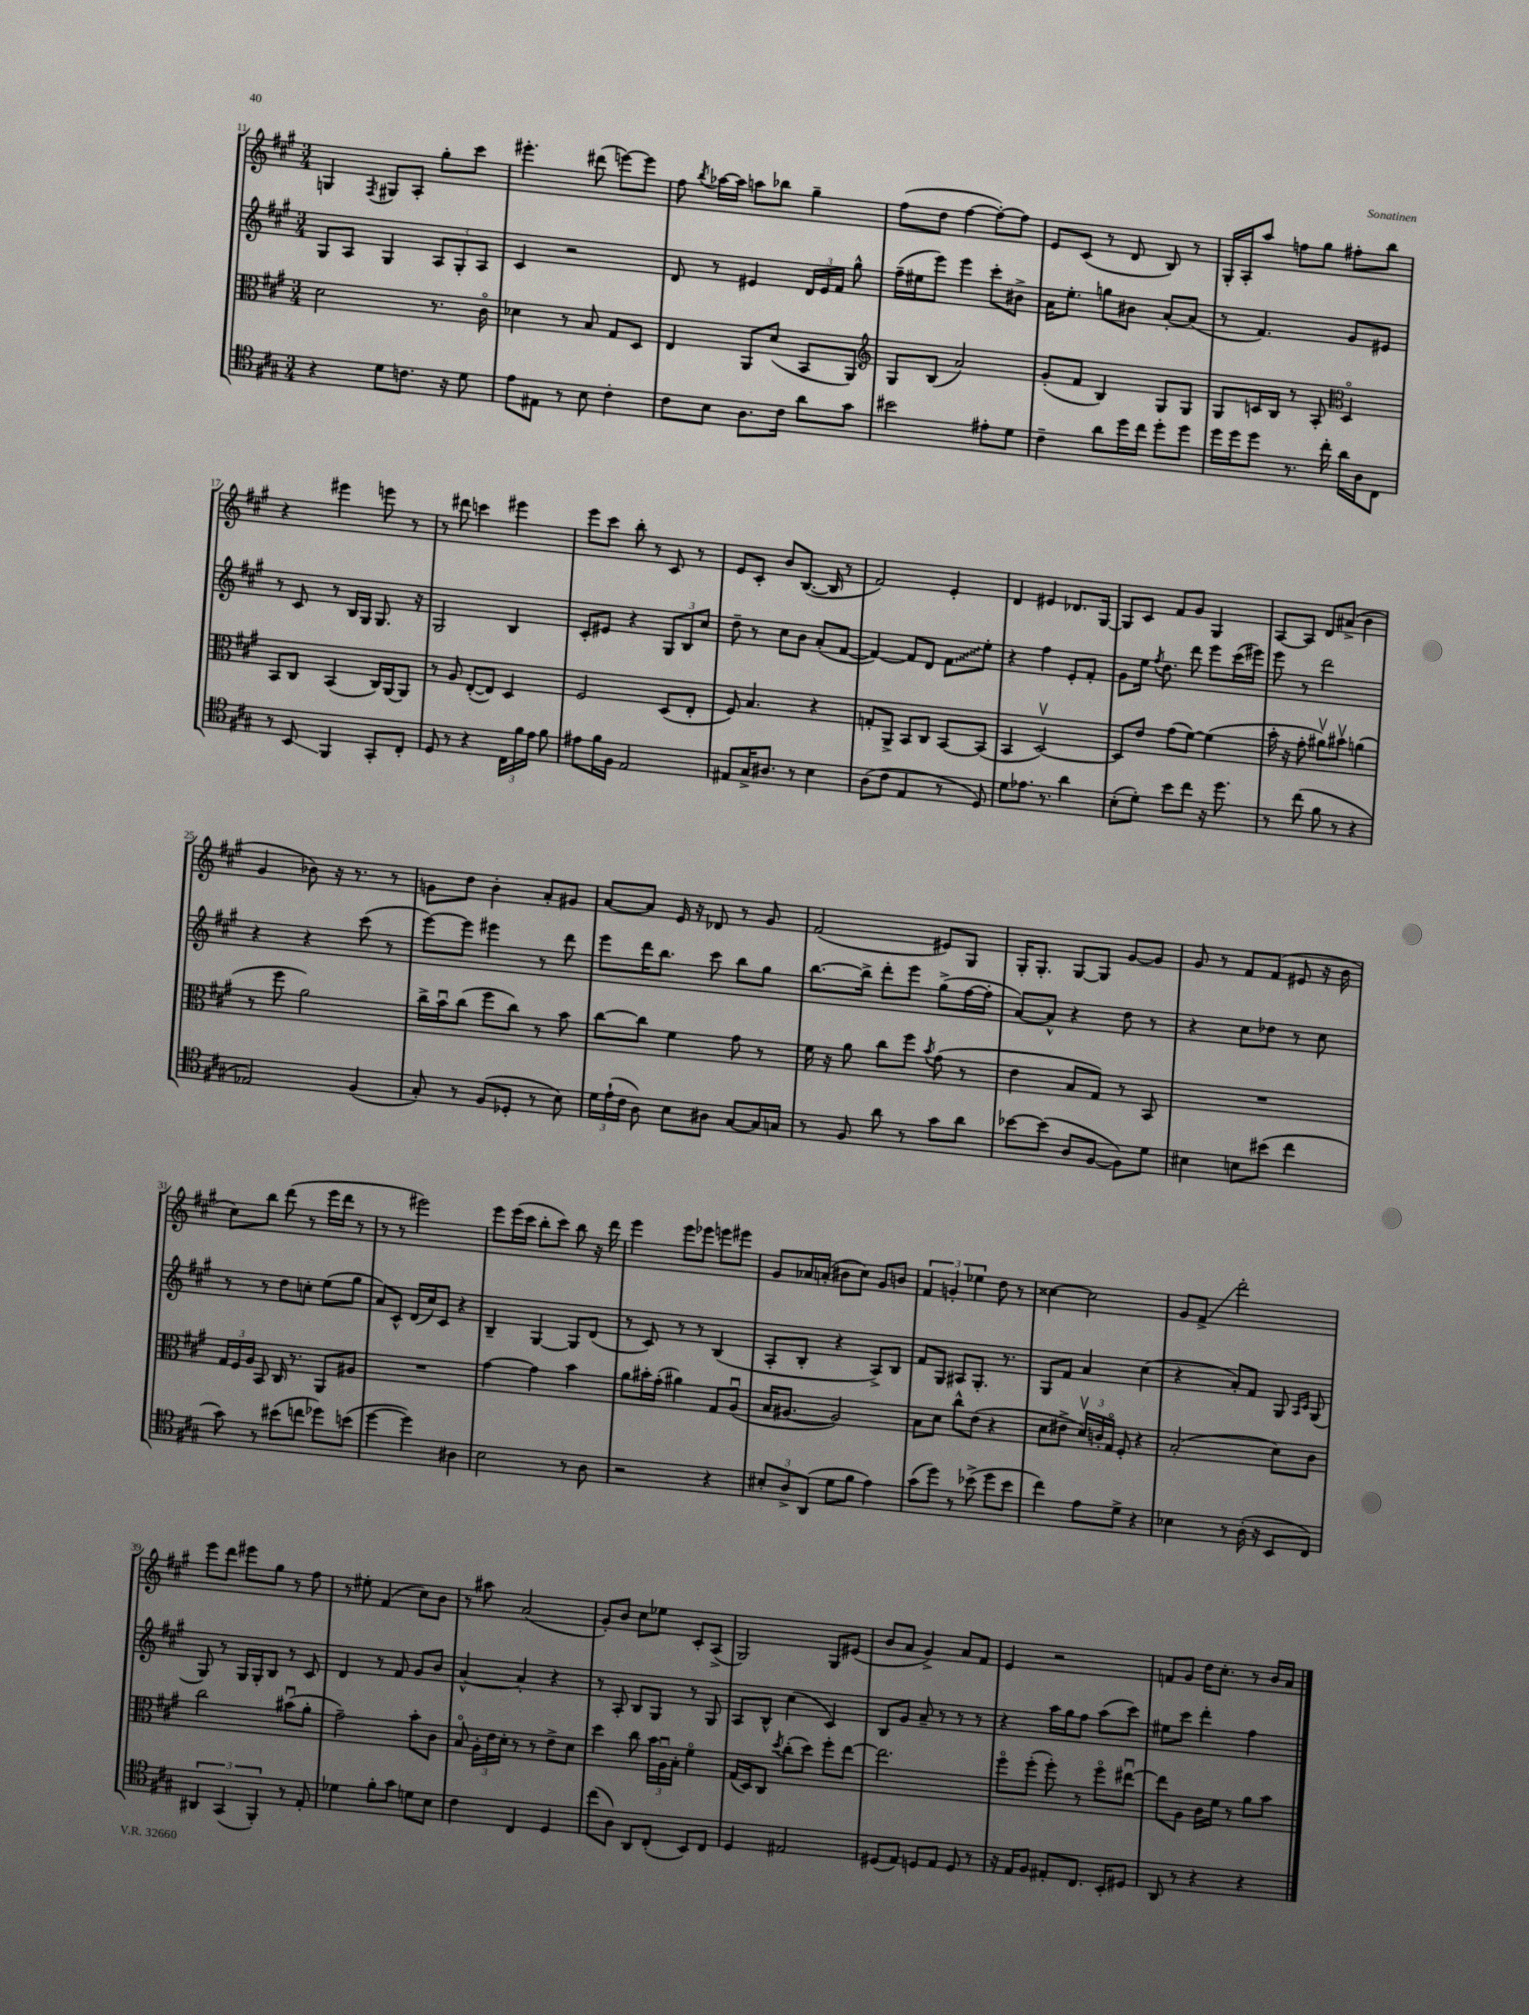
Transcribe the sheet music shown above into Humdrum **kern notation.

**kern	**kern	**kern	**kern
*staff4	*staff3	*staff2	*staff1
*clefC4	*clefC3	*clefG2	*clefG2
*k[f#c#g#]	*k[f#c#g#]	*k[f#c#g#]	*k[f#c#g#]
*M3/4	*M3/4	*M3/4	*M3/4
4r	2d\	8G#/L	4G/
.	.	8A/J	.
.	.	.	8qF#/
8d\L	.	4G#/	8G#/L
8.c\J	.	.	8A'/J
.	8.r	12A/L	8gg#'\L
16r	.	.	.
.	.	12G#'/	.
8d\	.	.	8ccc#\J
.	.	12A/J	.
.	16c#o\	.	.
=	=	=	=
8e\L	4d-\	4c#/	4.eee#'\
8E#\J	.	.	.
8r	8r	2r	.
8B\	8B/	.	(8ddd#\
4c#'\	8G#/L	.	[8eee\L)
.	8D/J	.	8eee\]J
=	=	=	=
8c#\L	4E/	8d/	8ff#\
.	.	.	8qbb/
8B\J	.	8r	[16aa-\LL
.	.	.	16aa-\]JJ
8.A\L	8AA/L	4e#/	8aa\L
.	(8d/J	.	8bb-\J
16c#\Jk	.	.	.
8a\L	8BB/L	24d/LL	4gg#~\
.	.	24e#/	.
.	.	24f#/JJ	.
8g#\J	8AA/J)	8gg#^^\	.
=	=	=	=
*	*clefG2	*	*
2b#\	8G#/L	(16ff#~\LL	(8ff#\L
.	.	16ee#\J	.
.	(8B/J	8eee\J)	8dd\J
.	2a/)	4eee\	[4ff#\
8e#'\L	.	8ccc#'\L	8ff#'\_L)
8d\J	.	8b#^\J	8ff#\]J
=	=	=	=
4c#~\	(8g#'/L	16a\LK	8e/L
.	.	8.ee'\J	.
.	8f#/J	.	(8c#/J
8a\L	4B/)	8gg\L	8r
16dd\L	.	8b#\J	8d/
16cc#\JJ	.	.	.
8dd'\L	8G#/L	[8a'/L	8B/)
8dd\J	8G#/J	(8a/]J	8r
=	=	=	=
16dd\LL	8G#/L	8r	16G#'/LL
16dd\J	.	.	16A'/J
8dd\J	16c/L	4.f#/)	8aa/J
.	16B/JJ	.	.
8.r	8r	.	8ff\L
.	8A'/	.	8gg#\J
16cc#'\	.	.	.
*	*clefC3	*	*
16a\LL	4Do/	8g#/L	8ff#'\L
16A\J	.	.	.
8C#\J	.	8e#/J	8bb\J
=	=	=	=
8r	8BB/L	8r	4r
8BB/	8C#/J	8c#/	.
4FF#/	(4BB/	8r	4eee#\
.	.	16B/LL	.
.	.	16G#/JJ	.
8GG#'/L	16C#/LL)	8.G#/	8eee\
.	[16AA/J	.	.
8C#'/J	8AA/]J	.	8r
.	.	16r	.
=	=	=	=
8D/	8r	2G#/	8r
8r	8A/	.	8ddd#\
4r	([8E'/L	.	4ccc\
.	8E/]J)	.	.
24C#\LL	4D/	4B/	4eee#\
24f#\	.	.	.
24e\JJ	.	.	.
8f#\	.	.	.
=	=	=	=
8e#\L	2F#/	8c#'/L	8eee\L
16f#\L	.	8e#/J	8ccc#\J
16F#\JJ	.	.	.
2E/	.	4r	8bb'\
.	.	.	8r
.	(8D/L	12G#/L	8c#/
.	.	12B/	.
.	8E'/J	.	8r
.	.	12cc#/J	.
=	=	=	=
8E#/L	8F#/)	8dd~\	8e/L
16G#^/K	4.B/	8r	8c#'/J
8.A#/J	.	.	.
.	.	8cc#\L	8b/L
8r	.	8b\J	([8.B/J
4B\	4r	(8a'/L	.
.	.	.	16B/]
.	.	[8f#/J	8r
=	=	=	=
(8A\L	8G'/L	4f#/_)	2f#/)
8c#\J	8AA^/J	.	.
4E/	8BB/L	8f#/]L	.
.	8C#/J	8d/J	.
8r	[8BB/L	8f#\L	4e'/
8D/)	(8BB/]J	8ee'\J	.
=	=	=	=
8d\L	4BB/	4r	4d/
8.e-\J	.	.	.
.	[2Dv/)	4ff#\	4e#/
8.r	.	.	.
4a\	.	8e'/L	8.d-/L
.	.	8f#'/J	.
.	.	.	[16G#/Jk
=	=	=	=
(8B'\L	8D/]L	8g#\L	8G#/]L
8d'\J)	8e/J	16ee\Jk	8c#/J
.	.	8qff#/	.
.	.	8.dd\	.
8b\L	(8g#\L	.	8f#/L
8cc#\J	[8f#\J)	8ddd\	8g#/J
16r	(4f#\]	8eee\L	4G#/
8.dd\	.	.	.
.	.	(16ccc#\L	.
.	.	16eee#\JJ)	.
=	=	=	=
8r	16b'\	8eee\	[8A/L
.	16r	.	.
(8cc#\	8g#'\	8r	8A/]J
8f#\	8a#v\L)	2ddd\	8d/L
8r	8b#v\J	.	(8a#^/J
4r	(4a\	.	4b\
=	=	=	=
2E-/)	8r	4r	4g#/
.	8ff#\	.	.
.	2a\)	4r	8b-\)
.	.	.	16r
.	.	.	8.r
(4F#/	.	(8ccc#\	.
.	.	8r	8r
=	=	=	=
8G#'/)	16cc#^\LL	[8eee\L)	8g\L
.	16bu\J	.	.
8r	(8cc#\J	8eee\]J	8dd\J
(8F#/L	8ff#\L	4eee#\	4b'\
8D-'/J	8cc#\J)	.	.
8r	8r	8r	8a'/L
8B\)	8b\	8ddd\	8g#/J
=	=	=	=
24d\LL	[8cc#\L	8eee\L	[8a/L
(24e`\	.	.	.
24c#\JJ	.	.	.
8A\)	8cc#\]J	16ddd\K	8a/]J
.	.	8.bb\J	.
8B\L	4f#\	.	16e/
.	.	.	16r
8A#\J	.	8ccc#\	8d-/
[8G#/L	8g#\	8bb\L	8r
16G#/]L	8r	8gg#\J	8g#/
16G/JJ	.	.	.
=	=	=	=
8r	16f#\	[8.bb\L	(2f#/
.	16r	.	.
8F#/	8a\	.	.
.	.	16bb^\]Jk	.
8a\	8cc#\L	8ddd'\L	.
8r	8ff#\J	8eee\J	.
.	8qb/	.	.
8g#\L	(8g#\	(8gg#^\L	8e#/L)
8a\J	8r	[16ff#\L	8G#/J
.	.	16ff#'\]JJ	.
=	=	=	=
[8b-\L	4e\	[8a/L)	16G#'/LK
.	.	.	8.G#'/J
(8b-\]J	.	8a^^/]J	.
8A/L	8B/L	4r	[8G#/L
[8F#/J	8G#/J)	.	8G#/]J
8F#\]L)	8r	8dd\	[8g#/L
8d\J	8BB/	8r	8g#/]J
=	=	=	=
4B#\	2.r	4r	8g#/
.	.	.	8r
8B\L	.	8cc#\L	8f#/L
(8b#\J	.	8dd-\J	(8f#/J
4cc#\	.	8r	8e#/
.	.	8cc#\	16r
.	.	.	16b\
=	=	=	=
8g#\)	24G#/LL	8r	8cc#\L)
.	24F#/	.	.
.	24A/JJ	.	.
8r	8BB/	8r	8bb\J
(8b#\L	16C#/	8dd\L	(8ddd\
.	8.r	.	.
8cc\J	.	8cc'\J	8r
8dd-\L)	8AA/L	(8ee\L	16eee\LL
.	.	.	16ddd\JJ
(8b\J	8A#/J	8gg#\J	8r
=	=	=	=
[4dd\	2.r	8a/L)	8r
.	.	8c#^^/J	8r
4dd\])	.	(16d/LL	2eee#\)
.	.	16cc#/J)	.
.	.	8c#/J	.
4A#\	.	4r	.
=	=	=	=
2B\	[4g#\	4B~/	8eee\L
.	.	.	(16eee\L
.	.	.	16ccc#\JJ
.	4g#\]	[4G#/	8bb'\L
.	.	.	8ccc#\J)
8r	4b\	8G#/]L	8bb\
8A\	.	(8d/J	16r
.	.	.	16ddd\
=	=	=	=
2r	8a\L	8r	4eee\
.	16b#'\L	8c#/)	.
.	(16g#'\JJ	.	.
.	4a#\)	8r	8eee\L
.	.	8r	8eee-\J
4r	8G#/L	(4B/	8eee\L
.	(8Au/J	.	8eee#\J
=	=	=	=
12B#'/L	16B/LK	8A'/L	8g#/L
.	[8.A#/J	.	.
12A^/	.	.	.
.	.	8B'/J	16a-/L
(12AA/J	.	.	.
.	.	.	(16a'/JJ
8d\L	2A#/])	4r	8b#\L
8f#\J	.	.	8cc#\J)
4e\)	.	8A^/L)	8g#/L
.	.	8B/J	8b/J
=	=	=	=
(8g#\L	8B\L	8f#/L	6f#/
8dd\J)	8d\J	8G#/J	.
.	.	.	6g'/
8r	8cc#^^\L	8A#/L	.
.	.	.	6ee-\
(8b-^\	(8e\J	8.G#'/J	.
8dd\L	4r	.	8dd\
.	.	8.r	.
8b-\J	.	.	8r
=	=	=	=
4cc#\)	8d\L	8G#/L	[4cc##\
.	8e#^\J	8f#/J	.
8e\L	24dv/LL)	4a/	2cc##\]
.	24c'/	.	.
.	24G#o/JJ	.	.
8d^\J	8F#'/	.	.
4r	4r	(4cc#\	.
=	=	=	=
4B-\	(2B'/	4r	8g#/L
.	.	.	8f#^/J
8r	.	8a'/L)	2ddd'\
(16A'\	.	8f#/J	.
16r	.	.	.
8BB/L	8d\L)	8G#/	.
.	.	16qqA/LL	.
.	.	16qqc#/JJ	.
8C#/J)	8c#\J	(8G#/	.
=	=	=	=
6AA#/	2cc#\	8G#/)	8eee\L
.	.	8r	8ddd\J
(6GG#/	.	.	.
.	.	16G#/LL	8eee#\L
.	.	16G#'/J	.
6FF#'/)	.	.	.
.	.	8B/J	8gg#\J
8r	(8b#u\L	8r	8r
8E'/	8a'\J	8c#/	8ff#\
=	=	=	=
4d-\	2g#~\)	4d/	8r
.	.	.	8ee#'\
8f#'\L	.	8r	(4f#/
8g#\J	.	8f#/	.
8d\L	8b'\L	8g#/L	8cc#\L)
8B\J	8c#\J	8b/J	8b\J
=	=	=	=
4c#\	8Bo/	[4a^^/	8r
.	24A'\LL	.	8aa#\
.	24e\	.	.
.	24d'\JJ	.	.
4C#/	8r	4a'/]	(2a/
.	8r	.	.
4D/	8e^\L	4r	.
.	8d\J	.	.
=	=	=	=
(8cc#\L	4dd\	8r	8g#'/L)
8A\J)	.	8A'/	8b/J
8AA/L	8cc#\	8B/L	8cc#\L
(8C#'/J	24b\LL	8G#/J	8ee-\J
.	24Au\	.	.
.	24B'\JJ	.	.
8BB/L)	4f#o\	8r	8c#'/L
8C#/J	.	8G#/	(8A^/J
=	=	=	=
4D/	(16G#/LL	8A/L	2G#/)
.	16D/J)	.	.
.	8C#/J	8B^^/J	.
.	8qdd/	.	.
2E#/	(8cc#'\L	(4cc#\	.
.	8dd\J)	.	.
.	8ff#'\L	4c#/)	8G#/L
.	[8ee\J	.	(8e#/J
=	=	=	=
(8D#/L	2.ee\]	8B/L	8b/L
8E/J)	.	8g#/J	8a/J
8D/L	.	8a~/	4g#^/)
8E/J	.	8r	.
8D/	.	8r	8a/L
8r	.	8r	8f#/J
=	=	=	=
16r	8ff#o\L	4r	4e/
16E/LK	.	.	.
8F#/J	(8ff#'\J	.	.
8E#'/L	8ff#'\)	16aa\LL	2r
.	.	16gg#\J	.
8.C#/J	8r	8ff#\J	.
.	8ff#o\L	(8aa\L	.
16BB'/LK	.	.	.
8D#/J	[8ee#u\J	8ccc#\J)	.
=	=	=	=
8AA/	8ee#\]L	8ee#\L	8f/L
8r	8A\J	8ccc#\J	8g#/J
4r	16c#\LL	4ddd'\	16dd\LK
.	16f#\JJ	.	8.cc#'\J
.	8r	.	.
4r	8a\L	4ff#\	8r
.	8b\J	.	16b/LL
.	.	.	16a/JJ
==	==	==	==
*-	*-	*-	*-
